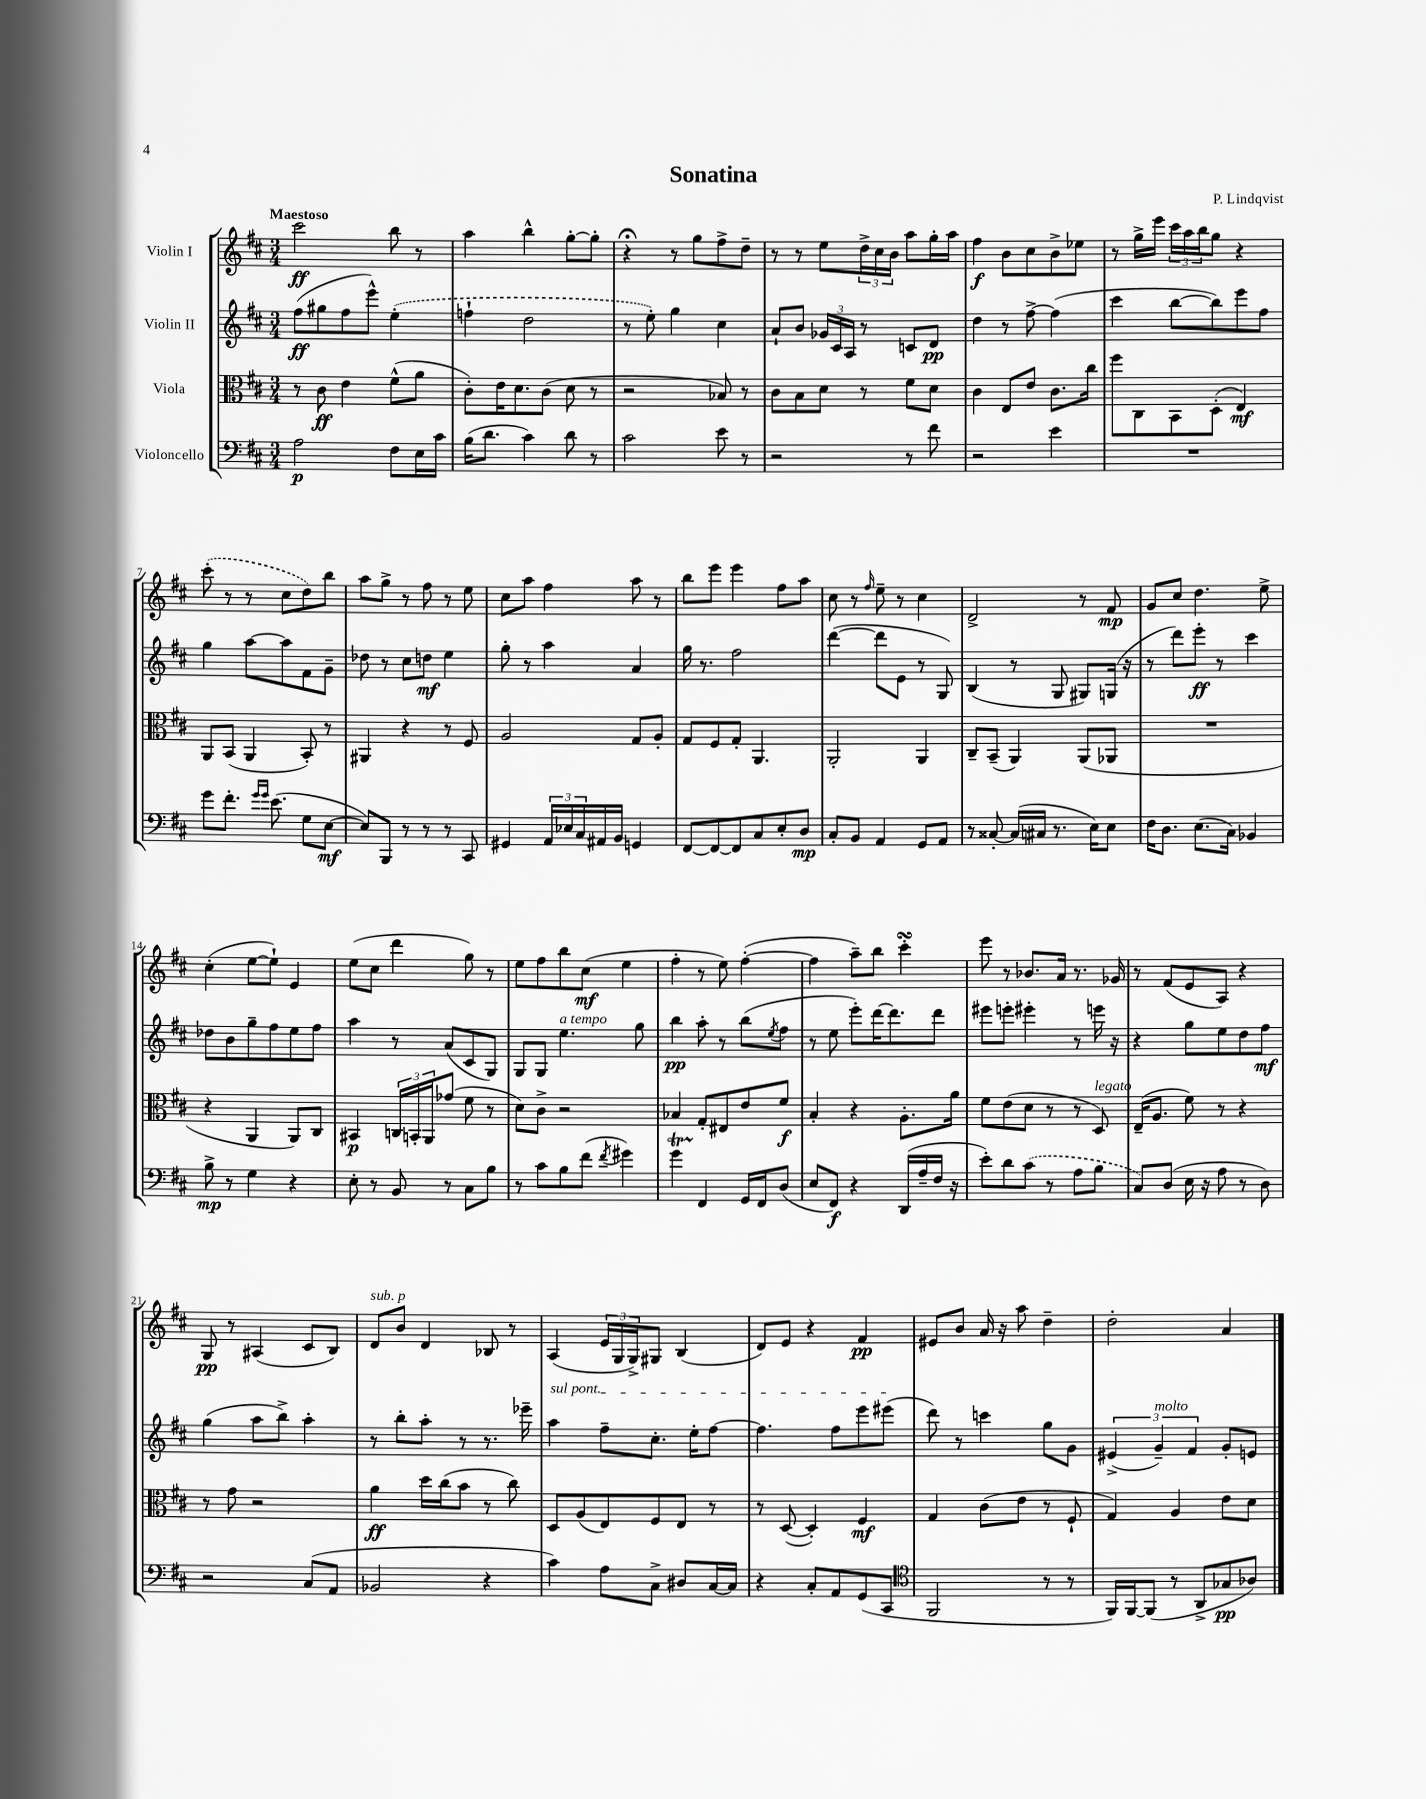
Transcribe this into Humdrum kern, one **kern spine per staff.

**kern	**kern	**kern	**kern
*staff4	*staff3	*staff2	*staff1
*clefF4	*clefC3	*clefG2	*clefG2
*k[f#c#]	*k[f#c#]	*k[f#c#]	*k[f#c#]
*M3/4	*M3/4	*M3/4	*M3/4
2A	8r	(8ff#	2ccc#
.	8c#	8gg#	.
.	4e	8ff#	.
.	.	8eee^^)	.
8F#	(8f#^^	(4ee'	8bb
16E	8a	.	8r
16c#	.	.	.
=	=	=	=
(16B	8c#')	4ff`	4aa
8.d	.	.	.
.	16e	.	.
.	8.d	.	.
4c#)	.	2dd	4bb^^
.	(8c#	.	.
8d	8d	.	[8gg'
8r	8r	.	8gg']
=	=	=	=
2c#	2r	8r	4r;
.	.	8ee')	.
.	.	4gg	8r
.	.	.	8gg
8e	8B-)	4cc#	8ff#^
8r	8r	.	8dd~
=	=	=	=
2r	8c#	8a`	8r
.	8B	8b	8r
.	8d	24g-	8ee
.	.	24c#	.
.	.	24A	.
.	8r	8r	24dd^
.	.	.	24cc#
.	.	.	24b
8r	8f#	8c	8aa
8f#	8d	8d	16gg'
.	.	.	16aa
=	=	=	=
2r	4c#	4dd	4ff#
.	8E	8r	8b
.	8e	[8ff#^	8cc#
4e	8.c#	(4ff#]	8b^
.	.	.	8ee-
.	16cc#	.	.
=	=	=	=
2.r	8ff#	4ccc#	8r
.	8C#	.	16gg^
.	.	.	16eee
.	8BB	[8bb	24ccc#
.	.	.	24aa
.	.	.	24bb
.	(8D'	8bb])	8gg
.	4E)	8eee	4r
.	.	8ff#	.
=	=	=	=
8g	8AA	4gg	(8ccc#'
8.f#'	(8BB	.	8r
.	4AA	[8aa	8r
16qqg	.	.	.
16qqg	.	.	.
(8.e	.	.	.
.	.	8aa]	8cc#
8G	8BB')	8f#	8dd)
[8E	8r	8g~	8bb
=	=	=	=
8E])	4AA#	8dd-	8aa
8BBB	.	8r	8gg^
8r	4r	8cc#	8r
8r	.	8dd	8ff#
8r	8r	4ee	8r
8CC#	8F#	.	8ee
=	=	=	=
4GG#	2A	8gg'	8cc#
.	.	8r	8aa
24AA	.	4aa	4ff#
24E-	.	.	.
24C#	.	.	.
16AA#	.	.	.
16BB	.	.	.
4GG	8G	4a	8aa
.	8A'	.	8r
=	=	=	=
[8FF#	8G	16gg	8bb
.	.	8.r	.
8FF#_	8F#	.	8eee
8FF#]	8G'	2ff#	4eee
8C#	4.AA	.	.
8E'	.	.	8ff#
8D	.	.	8aa
=	=	=	=
8C#'	2AA'	([4ddd	8cc#
8BB	.	.	8r
.	.	.	16qqff#
4AA	.	8ddd]	8ee~
.	.	8e	8r
8GG	4AA	8r	4cc#
8AA	.	8G)	.
=	=	=	=
8r	8C#~	(4B	2d^
[8C##'	(8BB~	.	.
(16C##]	4AA)	8r	.
16C#	.	.	.
8.r	.	8G	.
.	(8AA	8G#)	8r
16E)	.	.	.
8E	8AA-	(16G	8f#
.	.	16r	.
=	=	=	=
16F#	2.r	8r	8g
8.D	.	.	.
.	.	8ddd)	8cc#
(8.E	.	8eee'	4.dd
.	.	8r	.
16C#)	.	.	.
4BB-	.	4ccc#	.
.	.	.	8ee^
=	=	=	=
8B^	4r	8dd-	(4cc#'
8r	.	8b	.
4G	4AA	8gg~	[8ee
.	.	8ff#	8ee`])
4r	8AA)	8ee	4e
.	8C#	8ff#	.
=	=	=	=
8E'	4BB#	4aa	(8ee
8r	.	.	8cc#
8BB	24C	8r	4ddd
.	24BB'	.	.
.	24AA	.	.
8r	(8g-	(8a	.
8C#	8f#	8c#	8gg)
8B	8r	8G)	8r
=	=	=	=
8r	8d)	8G	8ee
8c#	8c#^	8G	8ff#
8B	2r	4.ee	8bb
(8f#	.	.	(8cc#
8qf#	.	.	.
4g#)	.	.	4ee
.	.	8gg	.
=	=	=	=
4g	4B-	4bb	4ff#'
4FF#	8G'	8aa'	8r
.	8E#	8r	8ee)
16GG	8e	(8bb	([4ff#'
16FF#	.	.	.
.	.	8qee	.
(8D	8f#	8ff#	.
=	=	=	=
8E	4B'	8r	4ff#]
8FF#)	.	8ee	.
4r	4r	8eee')	8aa~)
.	.	[16ddd	8bb
.	.	8.ddd]	.
(16DD	8.A'	.	4ccc#'
16A~	.	.	.
16F#	.	8ddd	.
16r	16a	.	.
=	=	=	=
8e')	8f#	8eee#	8eee
8d	(8e	8eee'	8r
(8c#	8d	4eee#'	8.b-
8r	8r	.	.
.	.	.	16a
8A	8r	8r	8.r
8B	8D)	16eee	.
.	.	16r	16g-
=	=	=	=
8C#)	(16E~	4r	8r
.	8.A	.	.
(8D	.	.	(8f#
16E	8f#)	8gg	8e
16r	.	.	.
8A	8r	8ee	8A)
8r	4r	8dd	4r
8D)	.	8ff#	.
=	=	=	=
2r	8r	(4gg	8G
.	8g	.	8r
.	2r	8aa	(4A#
.	.	8bb^)	.
(8C#	.	4aa'	8c#
8AA	.	.	8B)
=	=	=	=
2BB-	4a	8r	8d
.	.	8bb'	8b
.	16dd	8aa'	4d
.	(16cc#	.	.
.	8b	8r	.
4r	8r	8.r	8B-
.	8cc#)	.	8r
.	.	16eee-~	.
=	=	=	=
4c#)	8D	4aa	(4A
.	(8A	.	.
8A	8E)	8ff#~	24e
.	.	.	24G
.	.	.	24G^)
8C#^	8F#	8.cc#'	8G#
8D#	8E	.	(4B
.	.	16ee'	.
[16C#	8r	[8ff#	.
16C#]	.	.	.
=	=	=	=
4r	8r	4.ff#]	8d)
.	([8D	.	8e
8C#'	4D'])	.	4r
8AA	.	8ff#	.
(8GG	4F#	8eee	4f#
8CC#	.	(8eee#	.
=	=	=	=
*clefC4	*	*	*
2FF#	4G	8ddd)	8e#
.	.	8r	8b
.	(8c#	4ccc	16a
.	.	.	16r
.	8e	.	8aa
8r	8r	8gg	4dd~
8r	8F#`	8g	.
=	=	=	=
16FF#)	4G)	(6e#^	2dd'
[16FF#	.	.	.
(8FF#]	.	.	.
.	.	6g~)	.
8r	4A	.	.
.	.	6f#	.
8AA^	.	.	.
8G-	8e	8g'	4a
8A-)	8d	8e	.
==	==	==	==
*-	*-	*-	*-
